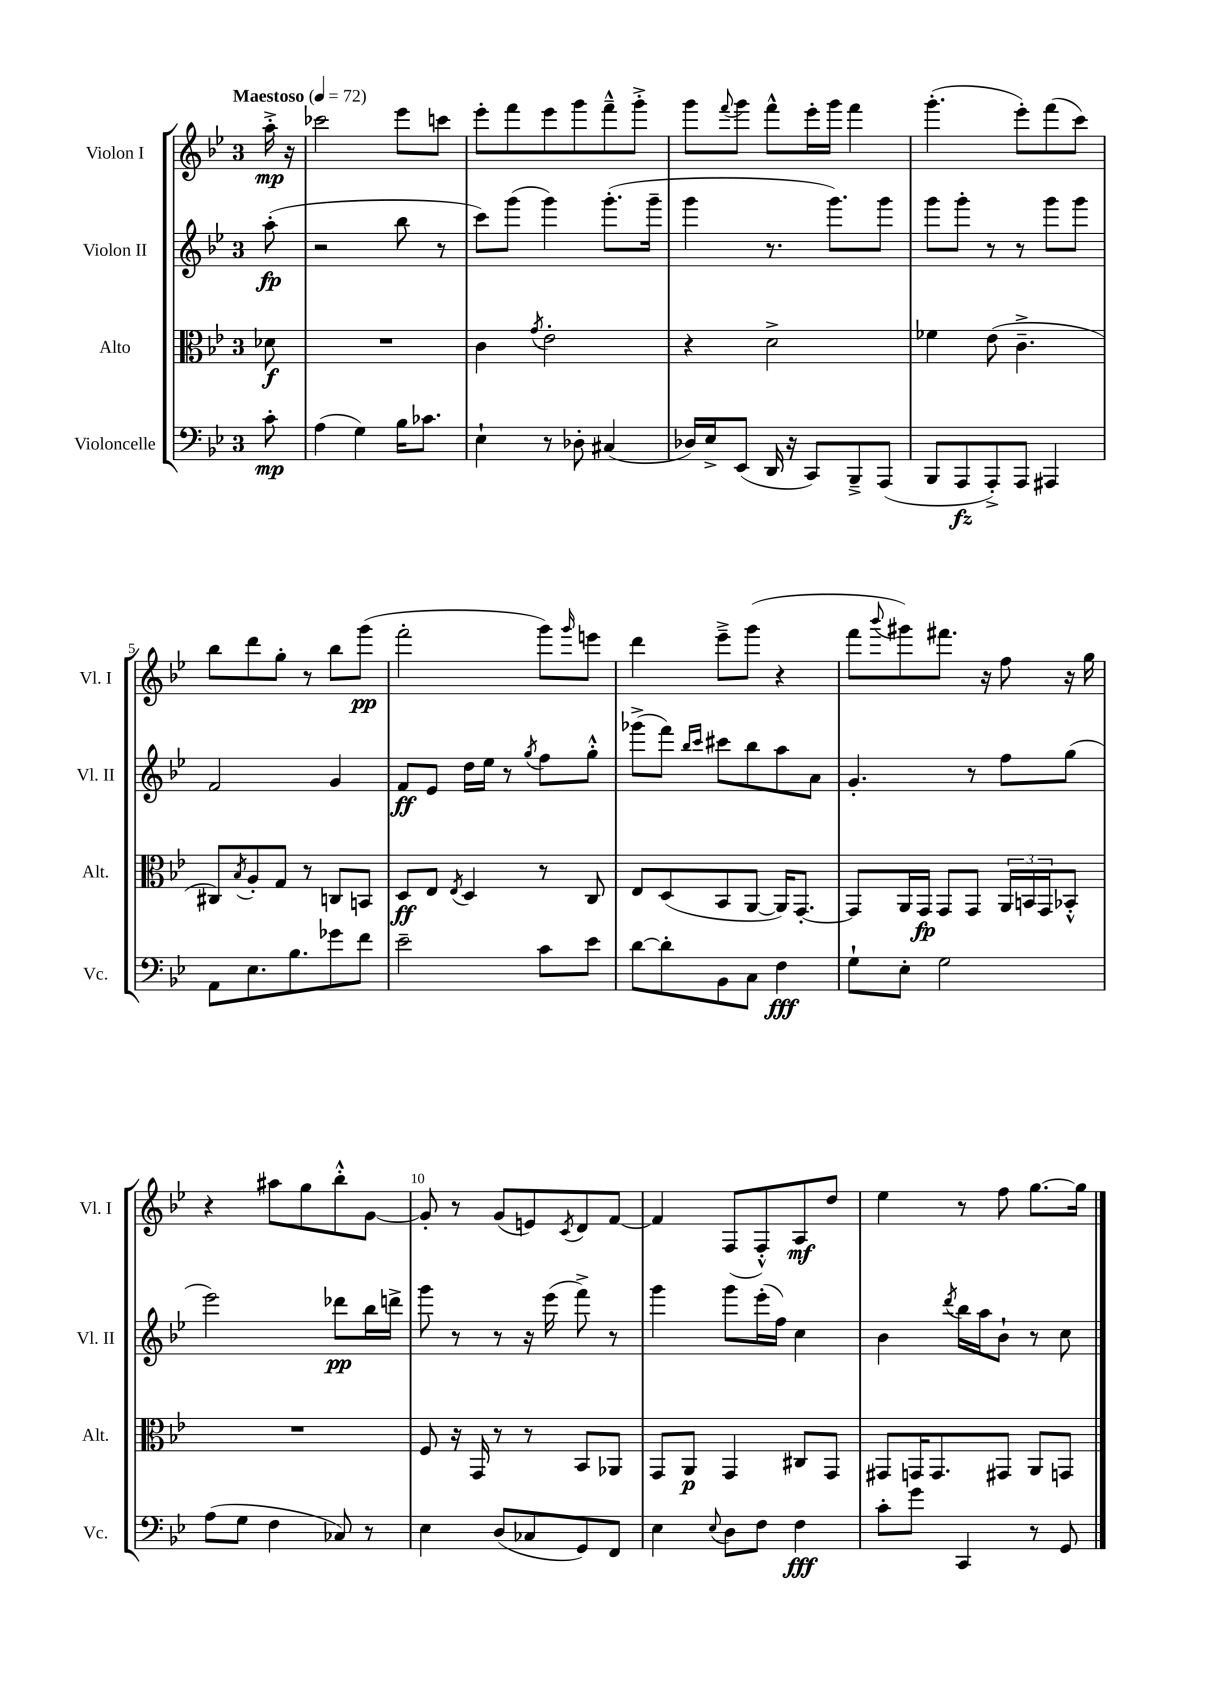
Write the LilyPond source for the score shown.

<<
\new StaffGroup <<
\new Staff = "s0" \with { instrumentName = "Violon I" shortInstrumentName = "Vl. I" } {
    \clef treble \key bes \major \once \override Staff.TimeSignature.style = #'single-digit \time 3/4 \partial 8 \tempo "Maestoso" 4 = 72
    a''16-.->\mp r16 |
    ces'''2 ees'''8 c'''8 |
    ees'''8-. f'''8 ees'''8 g'''8 f'''8---^ g'''8-.-> |
    g'''8 \appoggiatura { f'''8 } g'''8 f'''8-^ ees'''16-. g'''16 f'''4 |
    g'''4.-.( ees'''8-.) f'''8( c'''8) |
    bes''8 d'''8 g''8-. r8 bes''8 g'''8\pp( |
    f'''2-. g'''8) \grace { g'''16 } e'''8 |
    d'''4 ees'''8---> g'''8( r4 |
    f'''8 \appoggiatura { bes'''8 } gis'''8) fis'''8. r16 f''8 r16 g''16 |
    r4 ais''8 g''8 bes''8-.-^ g'8~ |
    g'8-. r8 g'8( e'8) \acciaccatura { c'8 } d'8 f'8~ |
    f'4 f8( f8-.-^) a8\mf d''8 |
    ees''4 r8 f''8 g''8.~ g''16 \bar "|." |
}
\new Staff = "s1" \with { instrumentName = "Violon II" shortInstrumentName = "Vl. II" } {
    \clef treble \key bes \major \once \override Staff.TimeSignature.style = #'single-digit \time 3/4 \partial 8
    a''8-.\fp( |
    r2 bes''8 r8 |
    c'''8) g'''8( g'''4) g'''8.-.( g'''16-- |
    g'''4 r8. g'''8.) g'''8 |
    g'''8 g'''8-. r8 r8 g'''8 g'''8 |
    f'2 g'4 |
    f'8\ff ees'8 d''16 ees''16 r8 \acciaccatura { g''8 } f''8 g''8-.-^ |
    ges'''8->( f'''8) \grace { bes''16 c'''16 } cis'''8 bes''8 a''8 a'8 |
    g'4.-. r8 f''8 g''8( |
    ees'''2) des'''8\pp bes''16 d'''16-> |
    g'''8 r8 r8 r16 ees'''16( f'''8->) r8 |
    g'''4 g'''8 ees'''16-.( f''16) c''4 |
    bes'4 \acciaccatura { d'''8 } bes''16 a''16 bes'8-! r8 c''8 \bar "|." |
}
\new Staff = "s2" \with { instrumentName = "Alto" shortInstrumentName = "Alt." } {
    \clef alto \key bes \major \once \override Staff.TimeSignature.style = #'single-digit \time 3/4 \partial 8
    des'8\f |
    R2. |
    c'4 \acciaccatura { g'8 } ees'2-. |
    r4 d'2-> |
    fes'4 ees'8( c'4.---> |
    cis8) \acciaccatura { bes8 } a8-. g8 r8 c8 b,8 |
    d8\ff ees8 \acciaccatura { ees8 } d4 r8 c8 |
    ees8 d8( bes,8 a,8~ a,16) g,8.~-. |
    g,8 a,16 g,16\fp g,8 g,8 \tuplet 3/2 { a,16 b,16 g,16 } bes,8-.-^ |
    R2. |
    f8 r16 g,16 r8 r8 bes,8 aes,8 |
    g,8 a,8\p g,4 cis8 g,8 |
    gis,8 g,16 g,8. gis,8 a,8 g,8 \bar "|." |
}
\new Staff = "s3" \with { instrumentName = "Violoncelle" shortInstrumentName = "Vc." } {
    \clef bass \key bes \major \once \override Staff.TimeSignature.style = #'single-digit \time 3/4 \partial 8
    c'8-.\mp |
    a4( g4) bes16 ces'8. |
    ees4-! r8 des8-. cis4( |
    des16) ees16-> ees,8( d,16 r16 c,8) bes,,8---> a,,8( |
    bes,,8 a,,8\fz a,,8-.->) a,,8 ais,,4 |
    a,8 ees8. bes8. ges'8 f'8 |
    ees'2-- c'8 ees'8 |
    d'8~ d'8-. bes,8 c8 f4\fff |
    g8-! ees8-. g2 |
    a8( g8 f4 ces8) r8 |
    ees4 d8( ces8 g,8) f,8 |
    ees4 \appoggiatura { ees8 } d8 f8 f4\fff |
    c'8-. g'8 c,4 r8 g,8 \bar "|." |
}
>>
>>
\layout { \context { \Score \override BarNumber.break-visibility = ##(#f #t #t) barNumberVisibility = #(every-nth-bar-number-visible 5) } }
